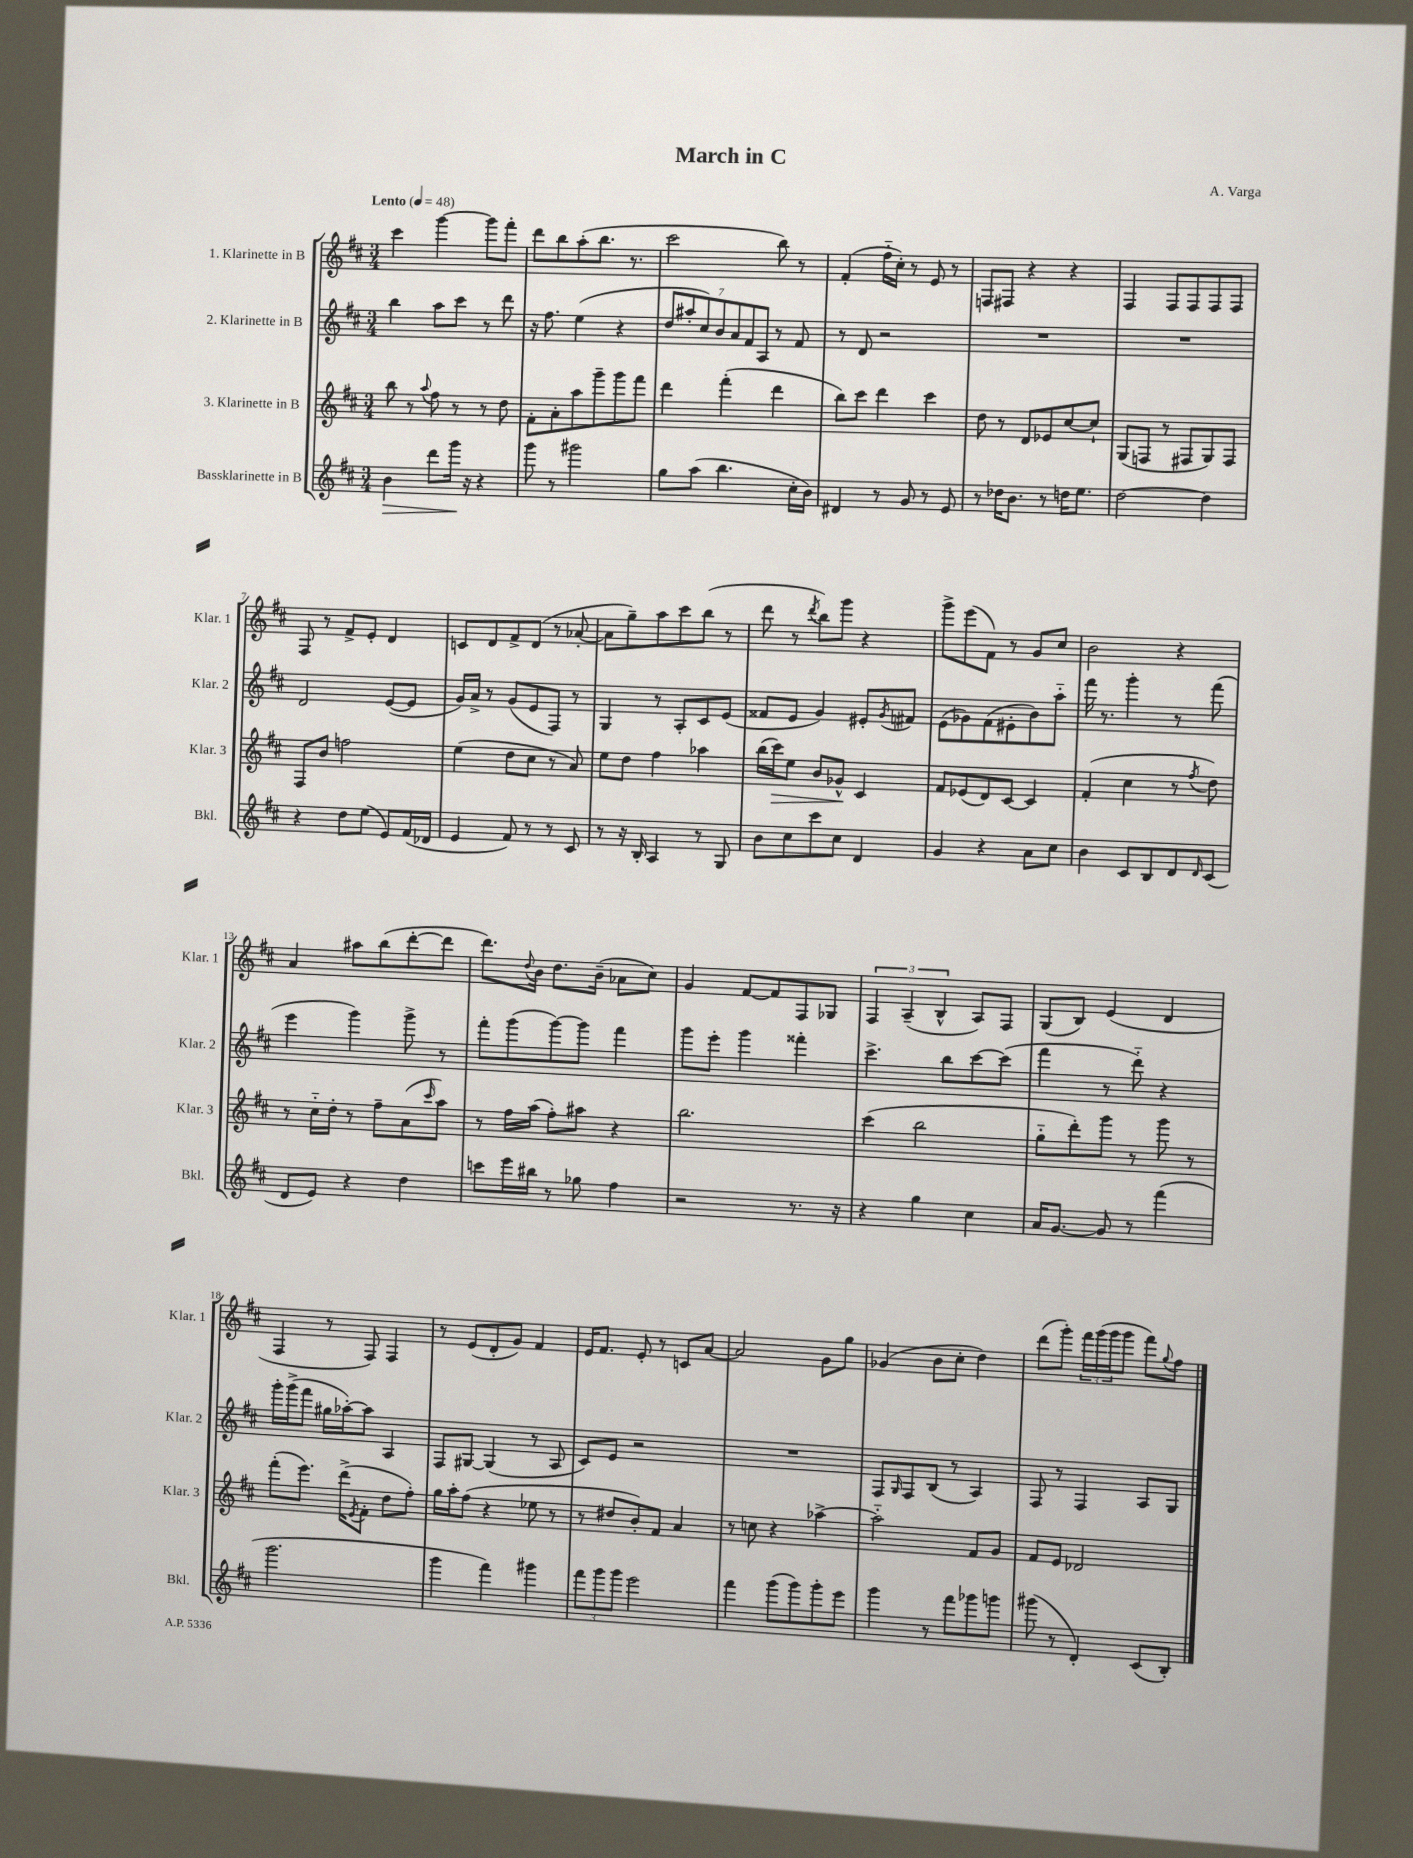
\header { title = "March in C" composer = "A. Varga" }
<<
\new StaffGroup <<
\new Staff = "s0" \with { instrumentName = "1. Klarinette in B" shortInstrumentName = "Klar. 1" } {
    \clef treble \key d \major \numericTimeSignature \time 3/4 \tempo "Lento" 4 = 48
    cis'''4 g'''4~ g'''8 fis'''8-. |
    d'''8 b''8 a''8-.( b''8. r8. |
    cis'''2 b''8) r8 |
    fis'4-.( fis''16-_ cis''16-.) r8 e'8 r8 |
    f8 fis8 r4 r4 |
    fis4 fis8 fis8 fis8 fis8 |
    fis8 r8 fis'8-> e'8-. d'4 |
    c'8 d'8 fis'8-> d'8( r8 aes'8~-. |
    aes'8 g''8--) a''8 cis'''8 b''8( r8 |
    d'''8 r8 \acciaccatura { d'''8 } b''8) g'''8 r4 |
    g'''8-> e'''8( fis'8) r8 g'8 cis''8 |
    b'2 r4 |
    a'4 ais''8 b''8( d'''8~-. d'''8 |
    d'''8.) \appoggiatura { d''8 } b'16 d''8. b'16--( aes'8 cis''8) |
    g'4 fis'8~ fis'8 fis8 ges8 |
    \tuplet 3/2 { fis4 a4--( b4-^ } a8) fis8 |
    g8( b8) e'4( d'4 |
    fis4 r8 fis8) fis4 |
    r8 e'8( d'8-. g'8) fis'4 |
    e'16 fis'8. e'8-. r8 c'8 a'8~ |
    a'2 g'8 g''8 |
    ges'4( b'8 cis''8-. d''4) |
    d'''8( g'''8-.) \tuplet 3/2 { fis'''16 g'''16( g'''16 } g'''8 fis'''8) \appoggiatura { g''8 } fis''8 \bar "|." |
}
\new Staff = "s1" \with { instrumentName = "2. Klarinette in B" shortInstrumentName = "Klar. 2" } {
    \clef treble \key d \major \numericTimeSignature \time 3/4
    b''4 a''8 cis'''8 r8 d'''8 |
    r16 fis''8. e''4( r4 |
    \tuplet 7/4 { d''8 ais''8-. cis''8) b'8 a'8 fis'8 a8 } r8 fis'8 |
    r8 d'8 r2 |
    R2. |
    R2. |
    d'2 e'8~( e'8 |
    g'16) a'16-> r8 g'8( e'8 fis8) r8 |
    g4 r8 a8-. cis'8 e'8( |
    fisis'8 e'8 g'4) eis'8-. \acciaccatura { g'8 } fis'8 |
    e'8( ges'8) fis'8( eis'8-. b'8) a''8-_ |
    fis'''16 r8. g'''4-. r8 fis'''8( |
    e'''4 g'''4) g'''8-> r8 |
    fis'''8-. g'''8( g'''8~) g'''8 fis'''4 |
    g'''8 e'''8-. g'''4 fisis'''4-. |
    cis'''4.-> b''8 cis'''8~ cis'''8( |
    fis'''4 r8 d'''8-_) r4 |
    g'''16-. g'''16->( fis'''8 gis''16 aes''16~-.) aes''8 a4 |
    fis8 gis8~ gis4( r8 a8 |
    cis'8) e'8 r2 |
    R2. |
    fis8 \grace { g16 } fis8 b8( r8 a4) |
    fis8 r8 fis4 a8 g8 \bar "|." |
}
\new Staff = "s2" \with { instrumentName = "3. Klarinette in B" shortInstrumentName = "Klar. 3" } {
    \clef treble \key d \major \numericTimeSignature \time 3/4
    b''8 r8 \appoggiatura { a''8 } fis''8 r8 r8 d''8 |
    fis'8-. a'8-. a''8 g'''8-- g'''8 fis'''8 |
    d'''4 fis'''4-.( d'''4 |
    b''8) cis'''8 d'''4 cis'''4 |
    d''8 r8 d'8 ees'8 cis''8~ cis''8-! |
    g8( f8 r8 fis8 g8) fis8 |
    fis8 b'8 f''2 |
    e''4( d''8 cis''8 r8 a'8) |
    e''8 d''8 fis''4 aes''4 |
    b''16( cis'''16\>) e''8 b'8 ges'8-^\! cis'4 |
    fis'8 ees'8( d'8) cis'8~ cis'4 |
    fis'4-.( cis''4 r8 \acciaccatura { fis''8 } d''8) |
    r8 cis''16-_ d''16-. r8 fis''8-- a'8( \grace { cis'''16 } a''8) |
    r8 fis''16 a''16( fis''8-.) ais''8 r4 |
    b''2. |
    cis'''4( b''2 |
    g''8-_ d'''8-.) g'''8 r8 g'''8 r8 |
    fis'''8-.( e'''8.) d'''16->( \acciaccatura { e'8 } fis'8-. d''8 fis''8-.) |
    g''16 a''16-. fis''8( r4 ees''8 r8 |
    r8 dis''8 b'8-.) fis'8 a'4 |
    r8 c''8 r4 aes''4~-> |
    aes''2-_ fis'8 g'8 |
    fis'8 e'8 des'2 \bar "|." |
}
\new Staff = "s3" \with { instrumentName = "Bassklarinette in B" shortInstrumentName = "Bkl." } {
    \clef treble \key d \major \numericTimeSignature \time 3/4
    b'4\> d'''8 g'''16\! r16 r4 |
    g'''8 r8 gis'''2 |
    g''8 a''8( b''4. cis''16-. b'16) |
    dis'4 r8 g'8 r8 e'8 |
    r8 des''16 b'8. r8 d''16 e''8. |
    d''2~ d''4 |
    r4 d''8 e''8( e'8) fis'16( des'16 |
    e'4 fis'8) r8 r8 cis'8 |
    r8 r16 b16-. a4 r8 g8 |
    b'8 cis''8 cis'''8 cis''8 d'4 |
    g'4 r4 a'8 cis''8 |
    b'4 cis'8 b8 d'8 \grace { d'16 } cis'8( |
    d'8 e'8) r4 d''4 |
    c'''8 e'''16 bis''16 r8 ges''8 fis''4 |
    r2 r8. r16 |
    r4 g''4 cis''4 |
    a'16 g'8.~ g'8 r8 fis'''4( |
    g'''2. |
    g'''4 fis'''4) gis'''4 |
    \tuplet 3/2 { fis'''8 g'''8 g'''8 } e'''2 |
    fis'''4 g'''8( g'''8) g'''8-. e'''8 |
    g'''4 r8 fis'''8 ges'''8 g'''8 |
    gis'''8( r8 d'4-.) cis'8( b8-.) \bar "|." |
}
>>
>>
